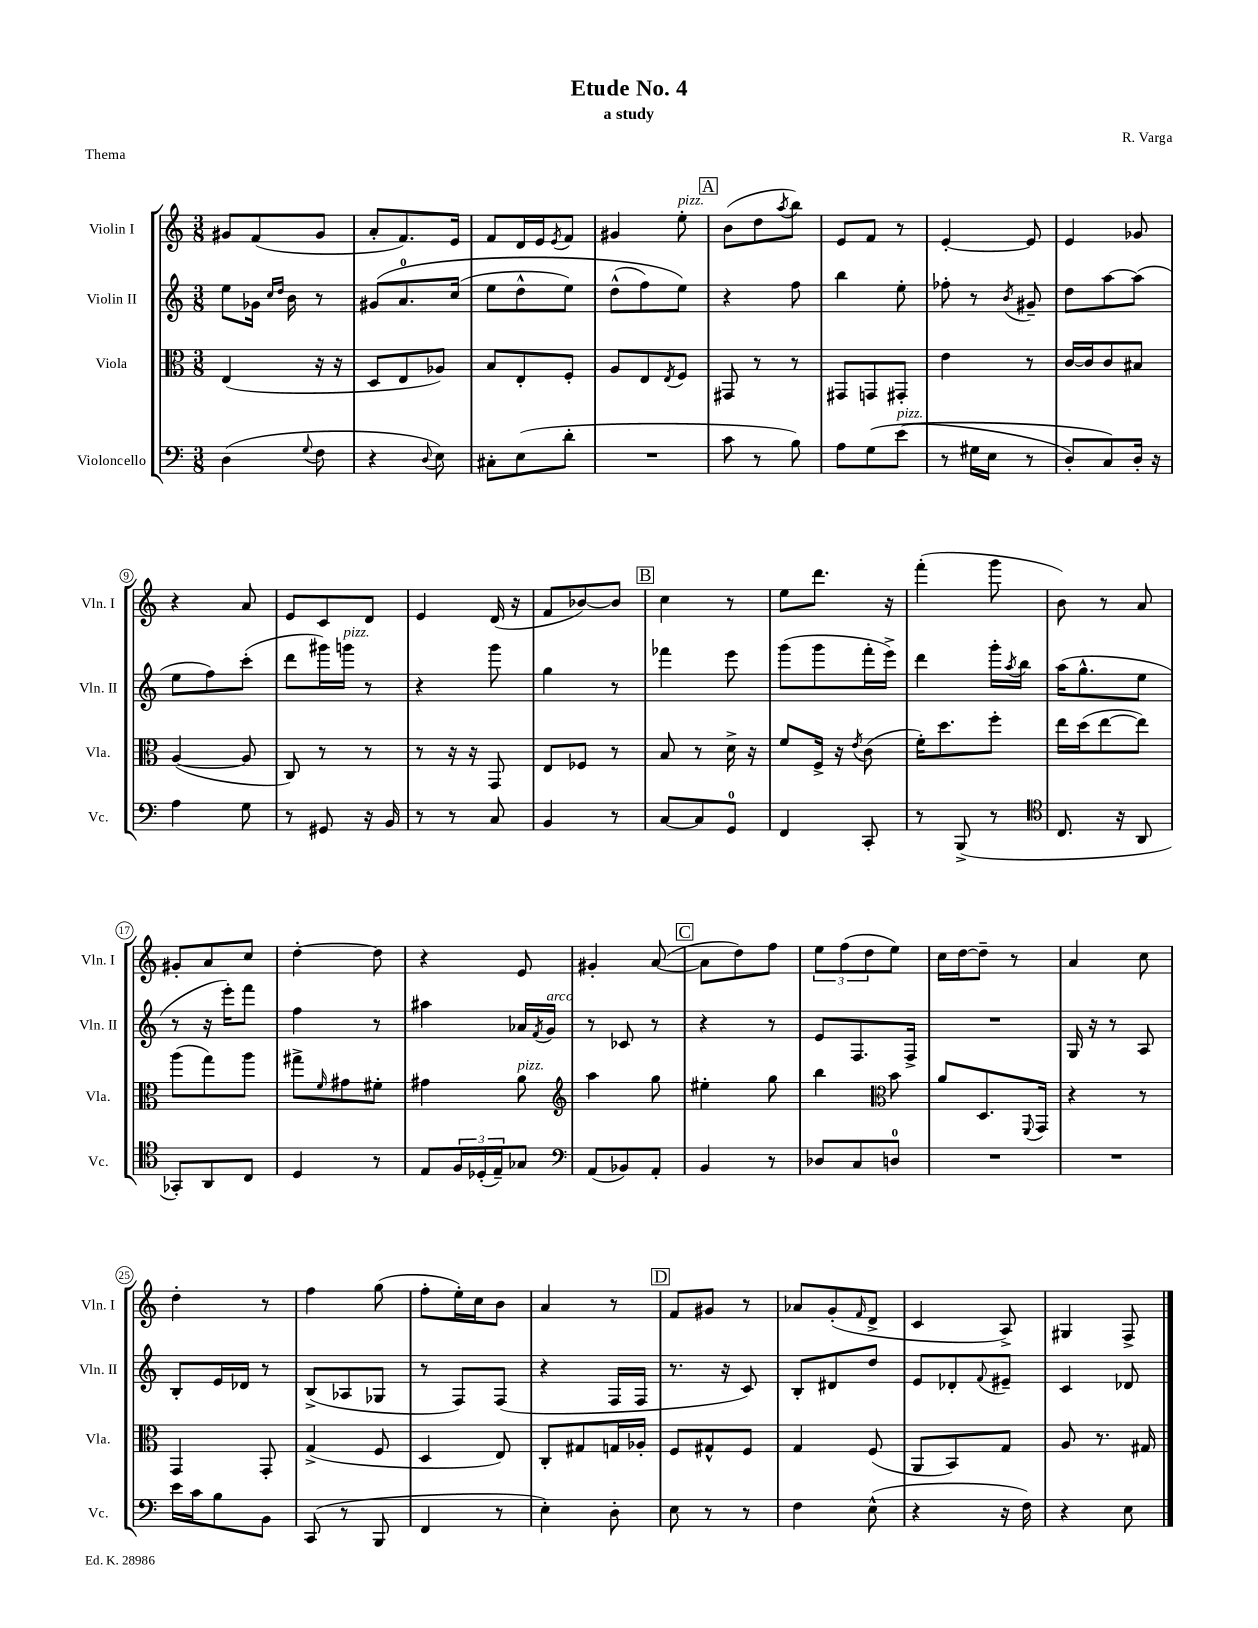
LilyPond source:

\header { title = "Etude No. 4" composer = "R. Varga" subtitle = "a study" piece = "Thema" }
<<
\new StaffGroup <<
\new Staff = "s0" \with { instrumentName = "Violin I" shortInstrumentName = "Vln. I" } {
    \clef treble \key c \major \numericTimeSignature \time 3/8
    gis'8 f'8( gis'8 |
    a'8-. f'8.) e'16 |
    f'8 d'16 e'16 \acciaccatura { e'8 } f'8 |
    gis'4 e''8-.^\markup { \italic "pizz." } |
    \mark \markup { \box "A" } b'8( d''8 \acciaccatura { a''8 } b''8) |
    e'8 f'8 r8 |
    e'4~-. e'8 |
    e'4 ges'8 |
    r4 a'8 |
    e'8 c'8 d'8 |
    e'4 d'16( r16 |
    f'8 bes'8~) bes'8 |
    \mark \markup { \box "B" } c''4 r8 |
    e''8 d'''8. r16 |
    f'''4-.( g'''8 |
    b'8) r8 a'8 |
    gis'8-. a'8 c''8 |
    d''4~-. d''8 |
    r4 e'8 |
    gis'4-. a'8~( |
    \mark \markup { \box "C" } a'8 d''8) f''8 |
    \tuplet 3/2 { e''8 f''8( d''8 } e''8) |
    c''16 d''16~ d''8-- r8 |
    a'4 c''8 |
    d''4-. r8 |
    f''4 g''8( |
    f''8-. e''16-.) c''16 b'8 |
    a'4 r8 |
    \mark \markup { \box "D" } f'8 gis'8 r8 |
    aes'8 g'8-.( \grace { f'16 } d'8-> |
    c'4 a8->) |
    gis4 f8-> \bar "|." |
}
\new Staff = "s1" \with { instrumentName = "Violin II" shortInstrumentName = "Vln. II" } {
    \clef treble \key c \major \numericTimeSignature \time 3/8
    e''8 ges'16 \grace { c''16 d''16 } b'16 r8 |
    gis'8\( a'8.-0 c''16( |
    e''8 d''8-^ e''8) |
    d''8-^( f''8) e''8\) |
    \mark \markup { \box "A" } r4 f''8 |
    b''4 e''8-. |
    fes''8-. r8 \acciaccatura { b'8 } gis'8-- |
    d''8 a''8~ a''8( |
    e''8 f''8) c'''8-.( |
    d'''8 gis'''16) g'''16^\markup { \italic "pizz." } r8 |
    r4 g'''8 |
    g''4 r8 |
    \mark \markup { \box "B" } fes'''4 e'''8 |
    g'''8( g'''8 f'''16-. e'''16->) |
    d'''4 g'''16-. \acciaccatura { a''8 } b''16 |
    a''16( g''8.-^ e''8 |
    r8 r16 e'''16-.) f'''8 |
    f''4 r8 |
    ais''4 aes'16 \acciaccatura { f'8 } g'16^\markup { \italic "arco" } |
    r8 ces'8 r8 |
    \mark \markup { \box "C" } r4 r8 |
    e'8 f8. f16-> |
    R4. |
    g16 r16 r8 a8 |
    b8-. e'16 des'16 r8 |
    b8->( aes8 ges8 |
    r8 f8) f8( |
    r4 f16 f16 |
    \mark \markup { \box "D" } r8. r16 c'8) |
    b8-. dis'8 d''8 |
    e'8 des'8-. \appoggiatura { f'8 } eis'8-- |
    c'4 des'8 \bar "|." |
}
\new Staff = "s2" \with { instrumentName = "Viola" shortInstrumentName = "Vla." } {
    \clef alto \key c \major \numericTimeSignature \time 3/8
    e4( r16 r16 |
    d8 e8 aes8) |
    b8 e8-. f8-. |
    a8 e8 \acciaccatura { e8 } f8 |
    \mark \markup { \box "A" } gis,8 r8 r8 |
    gis,8 g,8 gis,8-. |
    e'4 r8 |
    c'16~ c'16 c'8 bis8 |
    a4~( a8 |
    c8) r8 r8 |
    r8 r16 r16 g,8 |
    e8 fes8 r8 |
    \mark \markup { \box "B" } b8 r8 d'16-> r16 |
    f'8 f16-> r16 \acciaccatura { e'8 } c'8( |
    f'16-.) d''8. f''8-. |
    e''16 d''16( e''8~ e''8) |
    a''8( g''8) a''8 |
    gis''8-> \grace { f'16 } gis'8 fis'8-. |
    gis'4 a'8^\markup { \italic "pizz." } |
    \clef treble a''4 g''8 |
    \mark \markup { \box "C" } eis''4-. g''8 |
    b''4 \clef alto b'8 |
    a'8 d8. \appoggiatura { f,8 } g,16 |
    r4 r8 |
    g,4 g,8-. |
    g4->( f8 |
    d4 e8) |
    c8-. gis8 g16 aes16-. |
    \mark \markup { \box "D" } f8 gis8-^ f8 |
    g4 f8( |
    a,8 b,8) g8 |
    a8 r8. gis16 \bar "|." |
}
\new Staff = "s3" \with { instrumentName = "Violoncello" shortInstrumentName = "Vc." } {
    \clef bass \key c \major \numericTimeSignature \time 3/8
    d4( \appoggiatura { g8 } f8 |
    r4 \appoggiatura { d8 } e8) |
    cis8-. e8( d'8-. |
    R4. |
    \mark \markup { \box "A" } c'8 r8 b8) |
    a8 g8\( e'8^\markup { \italic "pizz." }( |
    r8 gis16 e16 r8 |
    d8-.) c8\) d16-. r16 |
    a4 g8 |
    r8 gis,8 r16 b,16 |
    r8 r8 c8 |
    b,4 r8 |
    \mark \markup { \box "B" } c8~ c8 g,8-0 |
    f,4 c,8-. |
    r8 b,,8->( r8 |
    \clef tenor c8. r16 a,8 |
    ges,8-.) a,8 c8 |
    d4 r8 |
    e8 \tuplet 3/2 { f16 des16-.( e16--) } ges8 |
    \clef bass a,8( bes,8) a,8-. |
    \mark \markup { \box "C" } b,4 r8 |
    des8 c8 d8-0 |
    R4. |
    R4. |
    e'16 c'16 b8 b,8 |
    c,8( r8 b,,8 |
    f,4 r8 |
    e4-.) d8-. |
    \mark \markup { \box "D" } e8 r8 r8 |
    f4 e8-^( |
    r4 r16 f16) |
    r4 e8 \bar "|." |
}
>>
>>
\layout { \context { \Score \override BarNumber.stencil = #(make-stencil-circler 0.1 0.3 ly:text-interface::print) } }
